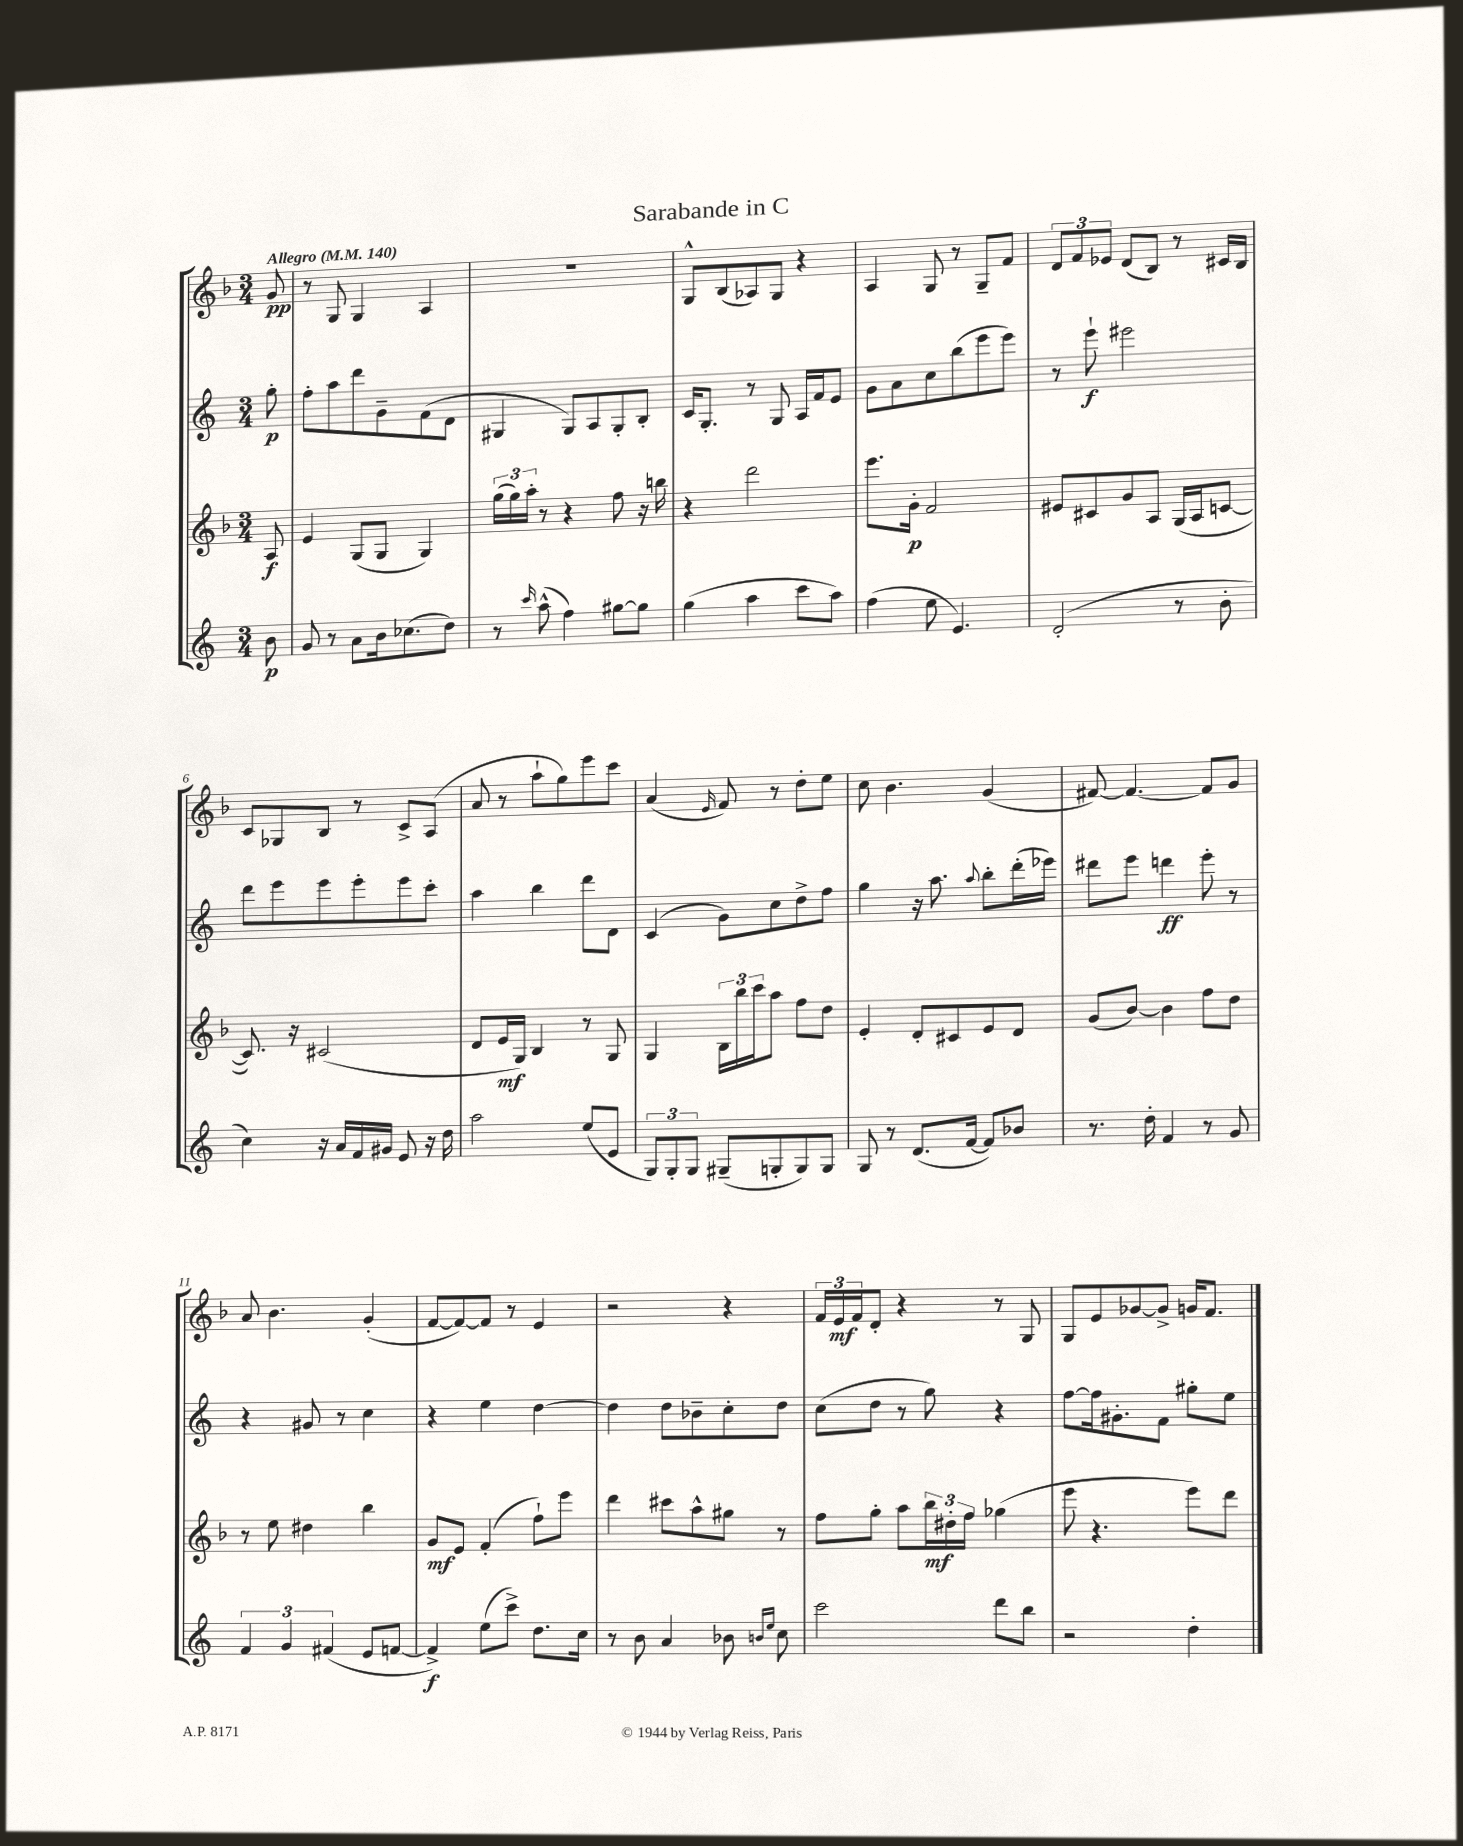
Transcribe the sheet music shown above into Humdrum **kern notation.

**kern	**dynam	**kern	**dynam	**kern	**dynam	**kern	**dynam
*part4	*part4	*part3	*part3	*part2	*part2	*part1	*part1
*staff4	*staff4	*staff3	*staff3	*staff2	*staff2	*staff1	*staff1
*clefG2	*	*clefG2	*	*clefG2	*	*clefG2	*
*k[]	*	*k[b-]	*	*k[]	*	*k[b-]	*
*M3/4	*	*M3/4	*	*M3/4	*	*M3/4	*
*MM140	*	*MM140	*	*MM140	*	*MM140	*
=	=	=	=	=	=	=	=
!	!	!	!	!	!	!LO:TX:a:B:t=Allegro	!
8b\	p	8A/	f	8gg'\	p	8g/	pp
=1	=1	=1	=1	=1	=1	=1	=1
8g/	.	4e/	.	8ff'\L	.	8r	.
8r	.	.	.	8aa\	.	8G/	.
8a\L	.	(8G/L	.	8ddd\	.	4G/	.
16b\k	.	8G/J	.	8g~\	.	.	.
(8.cc-X\	.	.	.	.	.	.	.
.	.	4G/)	.	(8f\	.	4A/	.
8dd\J)	.	.	.	8d\J	.	.	.
=2	=2	=2	=2	=2	=2	=2	=2
8r	.	(24gg\LL	.	4G#X/	.	2.r	.
.	.	24gg\)	.	.	.	.	.
.	.	24aa'\JJ	.	.	.	.	.
16qqccc/	.	.	.	.	.	.	.
(8aa^^\	.	8r	.	.	.	.	.
4ff\)	.	4r	.	8G#/L)	.	.	.
.	.	.	.	8A/	.	.	.
[8gg#X\L	.	8ff\	.	8G#'/	.	.	.
8gg#\J]	.	16r	.	8B'/J	.	.	.
.	.	16bbn\	.	.	.	.	.
=3	=3	=3	=3	=3	=3	=3	=3
(4gg\	.	4r	.	16c/KL	.	8G^^/L	.
.	.	.	.	8.G'/J	.	.	.
.	.	.	.	.	.	(8B-/	.
4aa\	.	2ddd\	.	8r	.	8A-X/)	.
.	.	.	.	8G/	.	8G/J	.
8ccc\L	.	.	.	16A/LL	.	4r	.
.	.	.	.	16f/J	.	.	.
8aa\J)	.	.	.	8e/J	.	.	.
=4	=4	=4	=4	=4	=4	=4	=4
(4ff\	.	8.eee\L	.	8g\L	.	4A/	.
.	.	.	.	8a\	.	.	.
.	.	16g'\Jk	p	.	.	.	.
8ee\	.	2f/	.	8cc\	.	8G/	.
4.e/)	.	.	.	(8bb\	.	8r	.
.	.	.	.	8eee\	.	8G~/L	.
.	.	.	.	8eee\J)	.	8f/J	.
=5	=5	=5	=5	=5	=5	=5	=5
(2d'/	.	8e#X/L	.	8r	.	12d/L	.
.	.	.	.	.	.	12f/	.
.	.	8c#X/	.	8eee`\	f	.	.
.	.	.	.	.	.	12e-X/J	.
.	.	8g/	.	2eee#X\	.	(8d/L	.
.	.	8A/J	.	.	.	8B-/J)	.
8r	.	(16G/LL	.	.	.	8r	.
.	.	16A/J	.	.	.	.	.
8b'\	.	[8cn/J	.	.	.	16c#X/LL	.
.	.	.	.	.	.	16B-/JJ	.
!!LO:LB:g=z
=6	=6	=6	=6	=6	=6	=6	=6
4cc\)	.	8.c/])	.	8ddd\L	.	8c/L	.
.	.	.	.	8eee\	.	8G-X/	.
.	.	16r	.	.	.	.	.
16r	.	(2c#X/	.	8eee\	.	8B-/J	.
16a/LL	.	.	.	.	.	.	.
16f/	.	.	.	8eee'\	.	8r	.
16g#X/JJ	.	.	.	.	.	.	.
8e/	.	.	.	8eee\	.	8c^/L	.
16r	.	.	.	8ccc'\J	.	(8A/J	.
16dd\	.	.	.	.	.	.	.
=7	=7	=7	=7	=7	=7	=7	=7
2aa\	.	8d/L	.	4aa\	.	8a/	.
.	.	16e/L	mf	.	.	8r	.
.	.	16G/JJ)	.	.	.	.	.
.	.	4B-/	.	4bb\	.	8aa`\L	.
.	.	.	.	.	.	8gg\)	.
(8ee/L	.	8r	.	8ddd\L	.	8eee\	.
8e/J	.	8G/	.	8d\J	.	8ccc\J	.
=8	=8	=8	=8	=8	=8	=8	=8
12G/L)	.	4G/	.	(4c/	.	(4a/	.
12G'/	.	.	.	.	.	.	.
12G/J	.	.	.	.	.	.	.
.	.	.	.	.	.	16qqe/	.
(8G#X~/L	.	24B-\LL	.	8g\L)	.	8f/)	.
.	.	24bb-\	.	.	.	.	.
.	.	24ccc\J	.	.	.	.	.
8Gn'/	.	8aa\J	.	8cc\	.	8r	.
8G/)	.	8ff\L	.	8dd^\	.	8dd'\L	.
8G/J	.	8dd\J	.	8ff\J	.	8ee\J	.
=9	=9	=9	=9	=9	=9	=9	=9
8G/	.	4e'/	.	4gg\	.	8cc\	.
8r	.	.	.	.	.	4.b-\	.
(8.d/L	.	8d'/L	.	16r	.	.	.
.	.	.	.	8.aa\	.	.	.
.	.	8c#X/	.	.	.	.	.
[16f/Jk	.	.	.	.	.	.	.
.	.	.	.	8qqaa/	.	.	.
8f/L])	.	8e/	.	8bb'\L	.	(4g/	.
8b-X/J	.	8d/J	.	(16ddd'\L	.	.	.
.	.	.	.	16eee-X\JJ)	.	.	.
=10	=10	=10	=10	=10	=10	=10	=10
8.r	.	(8g/L	.	8ddd#X\L	.	[8f#X/)	.
.	.	[8b-/J)	.	8eee\J	.	4.f#/_	.
16dd'\	.	.	.	.	.	.	.
4f/	.	4b-\]	.	4dddn\	ff	.	.
8r	.	8ff\L	.	8eee'\	.	8f#/L]	.
8g/	.	8dd\J	.	8r	.	8g/J	.
!!LO:LB:g=z
=11	=11	=11	=11	=11	=11	=11	=11
6f/	.	8r	.	4r	.	8a/	.
.	.	8ee\	.	.	.	4.b-\	.
6g/	.	.	.	.	.	.	.
.	.	4dd#X\	.	8g#X/	.	.	.
(6f#X/	.	.	.	.	.	.	.
.	.	.	.	8r	.	.	.
8e/L	.	4bb-\	.	4cc\	.	(4g'/	.
[8fn/J	.	.	.	.	.	.	.
=12	=12	=12	=12	=12	=12	=12	=12
4f^/])	f	8g/L	mf	4r	.	[8f/L	.
.	.	8e/J	.	.	.	8f/_)	.
(8ee\L	.	(4f'/	.	4ee\	.	8f/J]	.
8ccc^\J)	.	.	.	.	.	8r	.
8.dd\L	.	8ff`\L)	.	[4dd\	.	4e/	.
.	.	8eee\J	.	.	.	.	.
16cc\Jk	.	.	.	.	.	.	.
=13	=13	=13	=13	=13	=13	=13	=13
8r	.	4ddd\	.	4dd\]	.	2r	.
8b\	.	.	.	.	.	.	.
4a/	.	8ccc#X\L	.	8dd\L	.	.	.
.	.	8aa^^\	.	8b-X~\	.	.	.
8b-X\	.	8gg#X\J	.	8cc'\	.	4r	.
16qqbn/LL	.	.	.	.	.	.	.
16qqee/JJ	.	.	.	.	.	.	.
8cc\	.	8r	.	8dd\J	.	.	.
=14	=14	=14	=14	=14	=14	=14	=14
2ccc\	.	8ff\L	.	(8cc\L	.	24f/LL	.
.	.	.	.	.	.	24e/	mf
.	.	.	.	.	.	24f/J	.
.	.	8gg'\J	.	8dd\J	.	8d'/J	.
.	.	8aa\L	.	8r	.	4r	.
.	.	24bb-\L	mf	8gg\)	.	.	.
.	.	24dd#X'\	.	.	.	.	.
.	.	24ff\JJ	.	.	.	.	.
8ddd\L	.	(4gg-X\	.	4r	.	8r	.
8bb\J	.	.	.	.	.	8G/	.
=15	=15	=15	=15	=15	=15	=15	=15
2r	.	8eee\	.	[8ff\L	.	8G/L	.
.	.	4.r	.	16ff\k]	.	8e/	.
.	.	.	.	8.g#X'\	.	.	.
.	.	.	.	.	.	[8g-X/	.
.	.	.	.	8f\J	.	8g-^/J]	.
4dd'\	.	8eee\L)	.	8gg#X'\L	.	16gn/KL	.
.	.	.	.	.	.	8.f/J	.
.	.	8ddd\J	.	8ee\J	.	.	.
==	==	==	==	==	==	==	==
*-	*-	*-	*-	*-	*-	*-	*-
